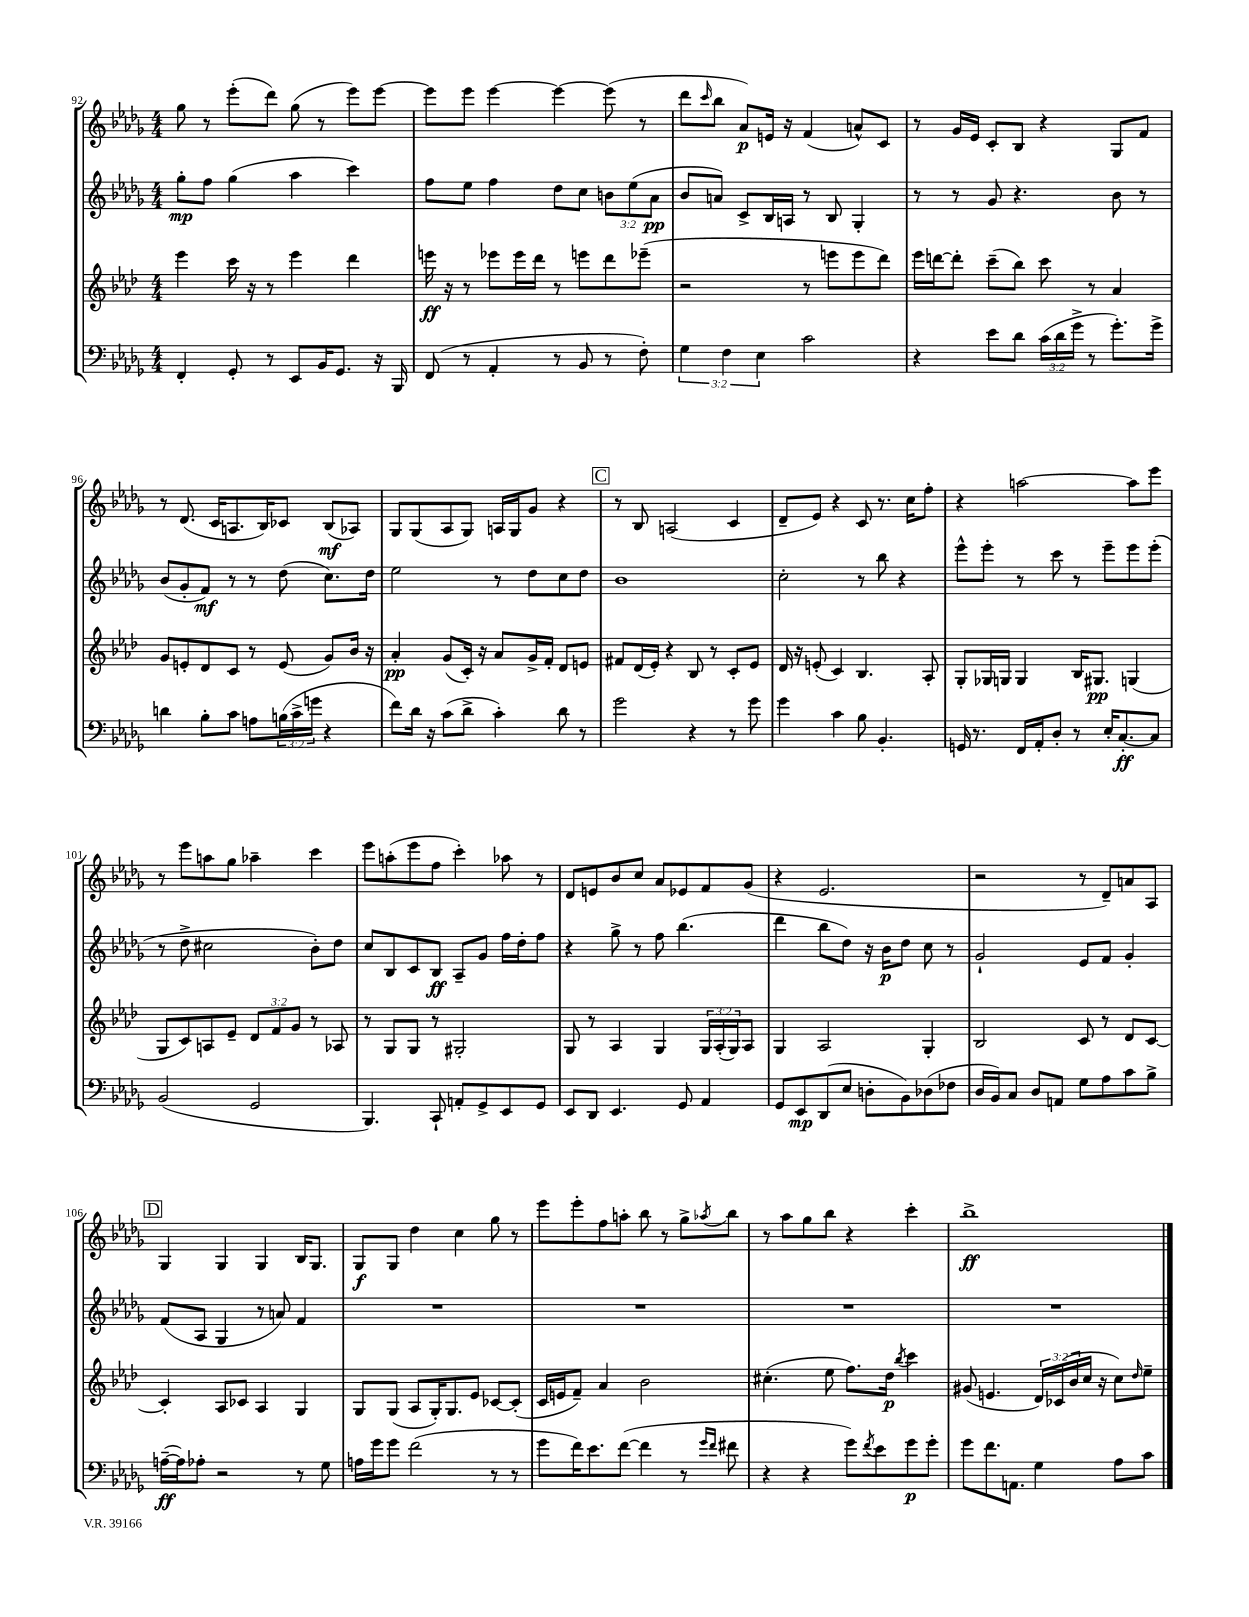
<<
\new StaffGroup <<
\new Staff = "s0" {
    \clef treble \key des \major \numericTimeSignature \time 4/4
    ges''8 r8 ees'''8-.( des'''8) ges''8( r8 ees'''8) ees'''8~ |
    ees'''8 ees'''8 ees'''4~ ees'''4~ ees'''8( r8 |
    des'''8 \grace { c'''16 } bes''8 aes'8\p) e'16 r16 f'4( a'8-^) c'8 |
    r8 ges'16 ees'16 c'8-. bes8 r4 ges8 f'8 |
    r8 des'8.( c'16 a8. bes16) ces'8 bes8\mf( aes8) |
    ges8 ges8( aes8 ges8) a16 ges16 ges'8 r4 |
    \mark \markup { \box "C" } r8 bes8 a2( c'4 |
    des'8-- ees'8) r4 c'8 r8. c''16 f''8-. |
    r4 a''2~ a''8 ees'''8 |
    r8 ees'''8 a''8 ges''8 aes''4-- c'''4 |
    ees'''8 a''8-.( ees'''8 f''8 c'''4-.) aes''8 r8 |
    des'8 e'8 bes'8 c''8 aes'8 ees'8 f'8 ges'8( |
    r4 ees'2. |
    r2 r8 des'8--) a'8 aes8 |
    \mark \markup { \box "D" } ges4 ges4 ges4 bes16 ges8. |
    ges8\f ges8 des''4 c''4 ges''8 r8 |
    ees'''8 ees'''8-. f''8 a''8-. bes''8 r8 ges''8-> \acciaccatura { aes''8 } bes''8 |
    r8 aes''8 ges''8 bes''8 r4 c'''4-. |
    bes''1->\ff \bar "|." |
}
\new Staff = "s1" {
    \clef treble \key des \major \numericTimeSignature \time 4/4 \override Staff.TupletNumber.text = #tuplet-number::calc-fraction-text
    ges''8-.\mp f''8 ges''4( aes''4 c'''4) |
    f''8 ees''8 f''4 des''8 c''8 \tuplet 3/2 { b'8 ees''8( aes'8\pp } |
    bes'8 a'8) c'8-> bes16 a16 r8 bes8 ges4-. |
    r8 r8 ges'8 r4. bes'8 r8 |
    bes'8( ges'8-. f'8\mf) r8 r8 des''8( c''8.) des''16 |
    ees''2 r8 des''8 c''8 des''8 |
    \mark \markup { \box "C" } bes'1 |
    c''2-. r8 bes''8 r4 |
    ees'''8-^ ees'''8-. r8 c'''8 r8 ees'''8-- ees'''8 ees'''8-.( |
    r8 des''8-> cis''2 bes'8-.) des''8 |
    c''8 bes8 c'8 bes8\ff aes8-- ges'8 f''16 des''16-. f''8 |
    r4 ges''8-> r8 f''8 bes''4.( |
    des'''4 bes''8 des''8) r16 bes'16\p des''8 c''8 r8 |
    ges'2-! ees'8 f'8 ges'4-. |
    \mark \markup { \box "D" } f'8( aes8 ges4 r8 a'8) f'4 |
    R1 |
    R1 |
    R1 |
    R1 \bar "|." |
}
\new Staff = "s2" {
    \clef treble \key aes \major \numericTimeSignature \time 4/4 \override Staff.TupletNumber.text = #tuplet-number::calc-fraction-text
    ees'''4 c'''16 r16 r8 ees'''4 des'''4 |
    e'''16\ff r16 r8 ees'''8 ees'''16 des'''16 r8 e'''8 des'''8 ees'''8--( |
    r2 r8 e'''8 e'''8 des'''8) |
    ees'''16 d'''16~ d'''8-. c'''8--( bes''8) c'''8 r8 aes'4 |
    g'8 e'8-. des'8 c'8 r8 e'8( g'8) bes'16 r16 |
    aes'4-.\pp g'8( c'16-.) r16 aes'8 g'16-> f'16-. des'8 e'8 |
    \mark \markup { \box "C" } fis'8 des'16( ees'16-.) r4 bes8 r8 c'8-. ees'8 |
    des'16 r16 e'8-.( c'4) bes4. aes8-. |
    g8-. ges16 g16 g4 bes16 gis8.\pp g4( |
    g8 c'8) a8 ees'8-- \tuplet 3/2 { des'8 f'8 g'8 } r8 aes8 |
    r8 g8 g8 r8 gis2-. |
    g8 r8 aes4 g4 \tuplet 3/2 { g16 aes16-.( g16) } aes8 |
    g4 aes2 g4-. |
    bes2 c'8 r8 des'8 c'8~ |
    \mark \markup { \box "D" } c'4-. aes8 ces'8 aes4 g4 |
    g8 g8( aes8 g16-.) g8. ees'8 ces'8~ ces'8-.( |
    c'16 e'16 f'8--) aes'4 bes'2 |
    cis''4.-.( ees''8 f''8.) des''16\p \acciaccatura { bes''8 } c'''4 |
    gis'8( e'4. \tuplet 3/2 { des'16) ces'16( bes'16 } c''16 r16 c''8) \grace { des''16 } ees''8-- \bar "|." |
}
\new Staff = "s3" {
    \clef bass \key des \major \numericTimeSignature \time 4/4 \override Staff.TupletNumber.text = #tuplet-number::calc-fraction-text
    f,4-. ges,8-. r8 ees,8 bes,16 ges,8. r16 bes,,16 |
    f,8( r8 aes,4-. r8 bes,8 r8 f8-.) |
    \tuplet 3/2 { ges4 f4 ees4 } c'2 |
    r4 ees'8 des'8 \tuplet 3/2 { c'16( des'16 ges'16-> } r8 ges'8.-.) ges'16-> |
    d'4 bes8-. c'8 a8 \tuplet 3/2 { b16( c'16-> g'16 } r4 |
    f'8) des'16 r16 c'8( des'8-> c'4-.) des'8 r8 |
    \mark \markup { \box "C" } ges'2 r4 r8 ges'8 |
    ges'4 c'4 bes8 bes,4.-. |
    g,16 r8. f,16 aes,16-. des8-. r8 ees16-. c8.~-.\ff c8 |
    bes,2( ges,2 |
    bes,,4.) c,8-! a,8-. ges,8-> ees,8 ges,8 |
    ees,8 des,8 ees,4. ges,8 aes,4 |
    ges,8 ees,8\mp des,8( ees8 d8-. bes,8) des8( fes8 |
    des16 bes,16) c8 des8 a,8 ges8 aes8 c'8 bes8-> |
    \mark \markup { \box "D" } a16~--\ff( a16) aes8-. r2 r8 ges8 |
    a16 ges'16 ges'8 f'2( r8 r8 |
    ges'8 f'16) ees'8. f'8~( f'4 r8 \grace { ges'16 f'16 } fis'8 |
    r4 r4 ges'8) \acciaccatura { f'8 } ees'8 ges'8\p ges'8-. |
    ges'8 f'8. a,8. ges4 aes8 c'8 \bar "|." |
}
>>
>>
\layout { \context { \Score currentBarNumber = #92 } }
